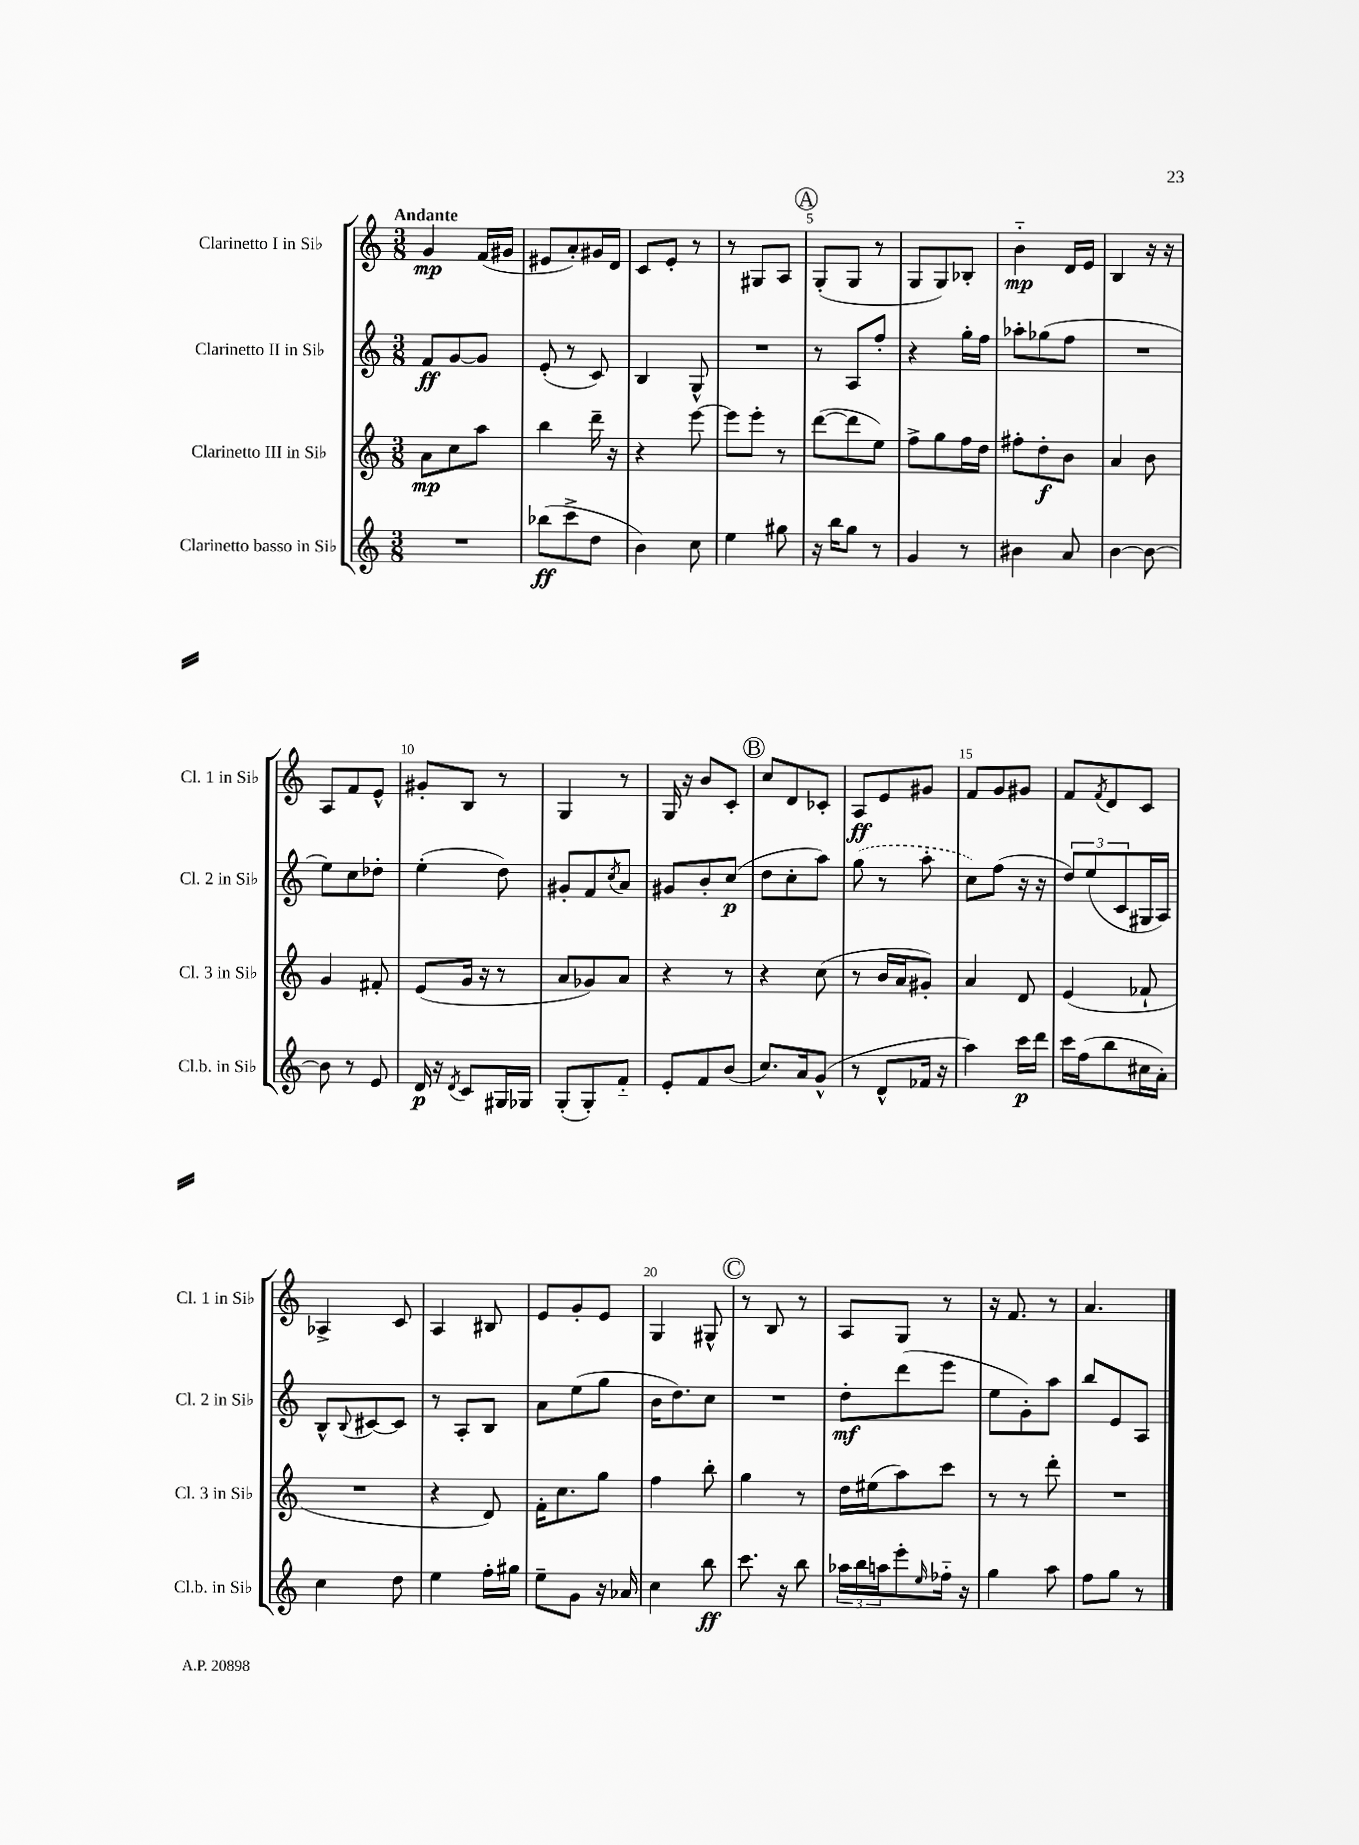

**kern	**kern	**kern	**kern
*staff4	*staff3	*staff2	*staff1
*clefG2	*clefG2	*clefG2	*clefG2
*k[]	*k[]	*k[]	*k[]
*M3/8	*M3/8	*M3/8	*M3/8
4.r	8a	8f	4g
.	8cc	[8g	.
.	8aa	8g]	(16f
.	.	.	16g#
=	=	=	=
(8bb-	4bb	(8e'	8e#
8ccc^	.	8r	8a')
8dd	16ddd~	8c)	16g#
.	16r	.	16d
=	=	=	=
4b)	4r	4B	8c
.	.	.	8e'
8cc	[8eee	8G^^	8r
=	=	=	=
4ee	8eee]	4.r	8r
.	8eee'	.	8G#
8gg#	8r	.	8A
=	=	=	=
16r	([8ddd	8r	(8G'
16bb	.	.	.
8gg	8ddd]	8A	8G
8r	8ee)	8ff'	8r
=	=	=	=
4g	8ff^	4r	8G
.	8gg	.	8G)
8r	16ff	16gg'	8B-'
.	16dd	16ff	.
=	=	=	=
4b#	8ff#'	8aa-'	4b'~
.	8dd'	(8gg-	.
8a	8b	8ff	16d
.	.	.	16e
=	=	=	=
[4b	4a	4.r	4B
8b_	8b	.	16r
.	.	.	16r
=	=	=	=
8b]	4g	8ee)	8A
8r	.	8cc	8f
8e	8f#'	8dd-'	8e^^
=	=	=	=
16d	(8e	(4ee'	8g#'
16r	.	.	.
8qd	.	.	.
8c	16g	.	8B
.	16r	.	.
16G#	8r	8dd)	8r
16G-	.	.	.
=	=	=	=
(8G'	8a	8g#'	4G
8G')	8g-)	8f	.
.	.	8qcc	.
8f'~	8a	8a	8r
=	=	=	=
8e'	4r	8g#	16G
.	.	.	16r
8f	.	8b'	8b
(8b	8r	(8cc	8c'
=	=	=	=
8.cc)	4r	8dd	8cc
.	.	8cc'	8d
16a	.	.	.
(8g^^	(8cc	8aa)	8c-'
=	=	=	=
8r	8r	(8gg	8A
8d^^	16b	8r	8e
.	16a	.	.
16f-	8g#')	8aa'	8g#
16r	.	.	.
=	=	=	=
4aa)	4a	8cc)	8f
.	.	(8ff	8g
16ccc	8d	16r	8g#
16ddd	.	16r	.
=	=	=	=
16ccc	(4e	12dd)	8f
(16ff	.	.	.
.	.	(12ee	.
.	.	.	8qf
8bb	.	.	8d
.	.	12c	.
16cc#	8f-`	16G#	8c
16a')	.	16A)	.
=	=	=	=
4cc	4.r	8B^^	4A-^
.	.	8qqB	.
.	.	[8c#	.
8dd	.	8c#]	8c
=	=	=	=
4ee	4r	8r	4A
.	.	8A'	.
16ff'	8d)	8B	8B#
16gg#	.	.	.
=	=	=	=
8ee~	16f'	8a	8e
.	8.cc	.	.
8g	.	(8ee	8g'
16r	8gg	8gg	8e
16a-	.	.	.
=	=	=	=
4cc	4ff	16b	4G
.	.	8.dd)	.
8bb	8bb'	8cc	8G#^^
=	=	=	=
8.ccc	4gg	4.r	8r
.	.	.	8B
16r	.	.	.
8bb	8r	.	8r
=	=	=	=
24aa-	16dd	8dd'	8A
24bb	.	.	.
.	(16ee#	.	.
24aa	.	.	.
8eee'	8aa)	(8ddd	8G
16qqee	.	.	.
16ff-'~	8ccc	8eee	8r
16r	.	.	.
=	=	=	=
4gg	8r	8ee	16r
.	.	.	8.f
.	8r	8g')	.
8aa	8ddd'	8aa	8r
=	=	=	=
8ff	4.r	8bb	4.a
8gg	.	8e	.
8r	.	8A	.
==	==	==	==
*-	*-	*-	*-
